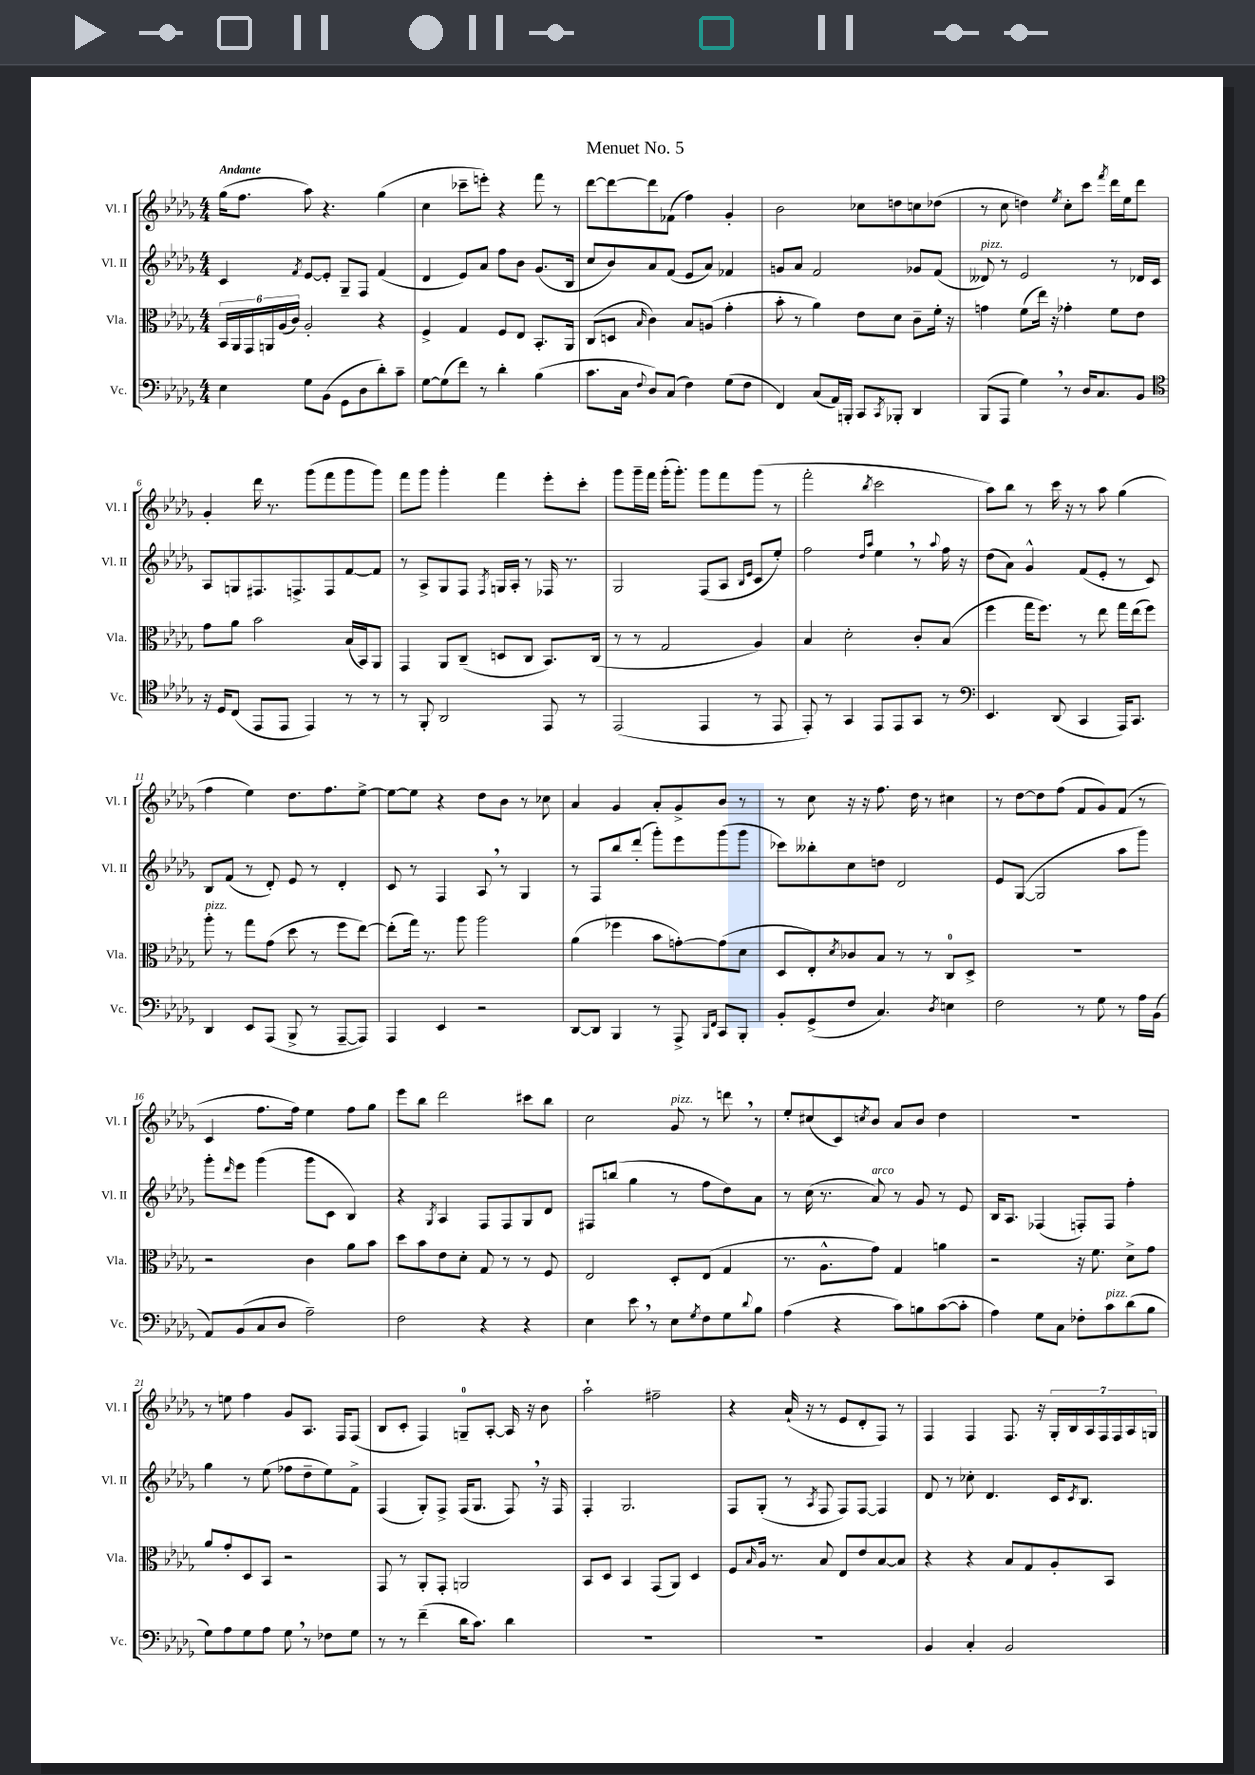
\header { title = "Menuet No. 5" }
<<
\new StaffGroup <<
\new Staff = "s0" \with { instrumentName = "Vl. I" shortInstrumentName = "Vl. I" } {
    \clef treble \key des \major \numericTimeSignature \time 4/4 \tempo "Andante"
    ges''16( f''8. aes''8) r4. ges''4( |
    c''4 ces'''8-- e'''8-.) r4 f'''8 r8 |
    des'''8~ des'''8~ des'''8 fes'8( f''4) ges'4-. |
    bes'2 ces''8 d''8 c''8 des''8( |
    r8 c''8 d''4) \acciaccatura { ees''8 } c''8-. c'''8 \acciaccatura { f'''8 } des'''16 ees''16 des'''8 |
    ges'4-. des'''16 r8. ges'''8( f'''8 ges'''8 ges'''8) |
    f'''8 ges'''8 ges'''4-. f'''4 ees'''8-. c'''8-. |
    ges'''8 ges'''16-- f'''16 ges'''16-.( ges'''8.-.) ges'''8 f'''8 ges'''8( r8 |
    f'''2-. \acciaccatura { bes''8 } c'''2 |
    aes''8) bes''8 r8 c'''16 r16 r8 aes''8 ges''4( |
    f''4 ees''4) des''8. f''8. ees''8~-> |
    ees''8~ ees''8 r4 des''8 bes'8 r8 ces''8 |
    aes'4 ges'4 aes'8-. ges'8-> bes'8 r8 |
    r8 c''8 r16 r16 f''8. des''16 r8 cis''4 |
    r8 des''8~ des''8 f''8( f'8 ges'8) f'8( r8 |
    c'4 f''8. f''16) ees''4 f''8 ges''8 |
    ees'''8 bes''8 des'''2 cis'''8 bes''8 |
    c''2 ges'8^\markup { \italic "pizz." } r8 d'''8 \breathe r8 |
    ees''8-. cis''8( c'8) \acciaccatura { c''8 } bes'8 aes'8 bes'8 des''4 |
    R1 |
    r8 e''8 f''4 ges'8 aes8. f16 f8( |
    bes8 c'8-. f4) g8-0-- aes8~-. aes16 r16 bes'8 |
    aes''2-! fis''2-- |
    r4 aes'16-!( r16 r8 ees'8 des'8-. f8) r8 |
    f4 f4 f8. r16 \tuplet 7/4 { ges16-. bes16 aes16 f16 f16 aes16 g16 } \bar "|." |
}
\new Staff = "s1" \with { instrumentName = "Vl. II" shortInstrumentName = "Vl. II" } {
    \clef treble \key des \major \numericTimeSignature \time 4/4
    c'4 \acciaccatura { f'8 } ees'8~ ees'8-. ges8-- f8 f'4( |
    des'4 ees'8) aes'8 f''8 bes'8 ges'8.( bes16 |
    c''8 bes'8) aes'8 f'8( ees'8 aes'8) fes'4 |
    g'8 aes'8 f'2 ges'8 f'8( |
    deses'8^\markup { \italic "pizz." }) r8 ees'2 r8 des'16 c'16 |
    aes8 g8 fis8. f8.-> f8 f'8~ f'8 |
    r8 aes8-> ges8 f8 \acciaccatura { f8 } g16 aes16-. r8 fes16 r8. |
    ges2 f8( aes8 \grace { bes16 ees'16 } c'8 ees''8-.) |
    f''2 \grace { des''16 aes''16 } ees''4 \breathe r8 \appoggiatura { aes''8 } f''16 r16 |
    des''8( aes'8) ges'4-^ f'8( ees'8-. r8 c'8) |
    bes8 f'8( r8 des'8-.) ees'8 r8 des'4-. |
    c'8 r8 f4 aes8 \breathe r8 ges4 |
    r8 f8 bes''8 des'''8-.( ges'''8-.) ees'''8 ges'''8( ges'''8 |
    ces'''8) beses''8-. c''8 d''8 des'2 |
    ees'8 ges8~( ges2 aes''8 ges'''8) |
    ges'''8-. \grace { des'''16 } ees'''8 ges'''4( ges'''8 c'8 bes4) |
    r4 \acciaccatura { ges8 } aes4 f8 f8 ges8 des'8 |
    fis8 b''8( ges''4 r8 f''8 des''8) aes'8 |
    r8 c''16( r8. aes'8^\markup { \italic "arco" }) r8 ges'8 r8 ees'8 |
    bes16 aes8. fes4( f8-.) f8 f''4-. |
    ges''4 r8 ees''8( fes''8 des''8-- ees''8) f'8-> |
    f4( ges8-.) f8-> f16( ges8. f8) \breathe r16 f16 |
    f4-. ges2. |
    f8 ges8-.( r8 \acciaccatura { aes8 } f8 f8) f8~ f4 |
    des'8 r8 ces''8-. des'4. c'16 \acciaccatura { c'8 } bes8. \bar "|." |
}
\new Staff = "s2" \with { instrumentName = "Vla." shortInstrumentName = "Vla." } {
    \clef alto \key des \major \numericTimeSignature \time 4/4
    \tuplet 6/4 { bes,16 aes,16 ges,16 a,16 aes16( c'16) } aes2-. r4 |
    f4-> ges4 f8 ees8 bes,8.-. aes,16 |
    c8( d8 \grace { bes16 } c'4) bes8 a8( ges'4-. |
    bes'8-. r8 aes'4) ees'8 des'8 c'8-- f'16-. r16 |
    g'4 f'8( ees''16) r16 ges'4-. f'8 ees'8 |
    ges'8 aes'8 bes'2 bes16( bes,16) aes,8 |
    ges,4 aes,8 c8--( d8 c8 bes,8.) c16( |
    r8 r8 ges2 aes4) |
    bes4 des'2-. c'8-. bes8( |
    f''4 ges''16 f''8.) r8 ees''8 ges''16 ees''16( f''8) |
    aes''8-.^\markup { \italic "pizz." } r8 ges''8 ges'8( des''8 r8 f''8 ees''8~) |
    ees''8-.( ges''16) r8. aes''8 aes''2 |
    aes'4( fes''4 bes'8 g'8~-.) g'8( des'8 |
    des8 ees8-.) \acciaccatura { des'8 } ces'8 bes8 r8 r8 c8-0 des8-> |
    R1 |
    r2 c'4 aes'8 bes'8 |
    des''8 bes'8 ees'8 des'8-. ges8 r8 r8 f8 |
    ees2 des8-. ees8( ges4 |
    r8. aes8.-^ ges'8) ges4 a'4 |
    r2 r16 f'8. des'8-> ges'8 |
    aes'8 ges'8-. des8 bes,8 r2 |
    ges,8 r8 aes,8-. ges,8-. a,2 |
    bes,8 des8 bes,4 ges,8( aes,8) des4 |
    f8 \grace { bes16 } aes16 r8. bes8 ees8 ees'8 bes8~ bes8 |
    r4 r4 bes8 ges8 aes8-. bes,8 \bar "|." |
}
\new Staff = "s3" \with { instrumentName = "Vc." shortInstrumentName = "Vc." } {
    \clef bass \key des \major \numericTimeSignature \time 4/4
    ees4 ges8 bes,8( ges,8 des8 des'8-.) c'8-- |
    ges8~ ges8( f'8) r8 des'4-. bes4( |
    c'8. c16 \appoggiatura { f8 } des8) c8( f4) ges8( f8 |
    f,4) c8( aes,16) b,,16-. c,8 \acciaccatura { c,8 } bes,,8-. des,4 |
    bes,,8( aes,,8 ges4) \breathe r8 des16 c8. bes,8 |
    \clef tenor r16 des16 c8( ees,8 ees,8 ees,4) r8 r8 |
    r8 f,8-. aes,2 ees,8 r8 |
    ees,2( ees,4 r8 ees,8 |
    ees,8-.) r8 ges,4 ees,8 ees,8 ges,8 r8 |
    \clef bass ees,4. des,8( c,4 aes,,16) c,8. |
    des,4 ees,8 aes,,8( bes,,8-> r8 aes,,8~-- aes,,8) |
    aes,,4 ees,4 r2 |
    des,8~ des,8 bes,,4 r8 aes,,8-> \grace { bes,,16 f,16 } c,8 bes,,8-. |
    bes,8-. ges,8->( f8 c4.) \acciaccatura { des8 } e4 |
    f2 r8 ges8 r8 aes16 bes,16( |
    aes,8) bes,8( c8 des8 aes2--) |
    f2 r4 r4 |
    ees4 ees'8 \breathe r8 ees8 \acciaccatura { ges8 } f8 ges8 \appoggiatura { des'8 } bes8 |
    aes4( r4 c'8) b8 c'8~( c'8-. |
    aes4) ges8 c8 fes8-. c'8^\markup { \italic "pizz." } des'8( bes8 |
    ges8) aes8 ges8 aes8 ges8 \breathe r8 fes8 ges8 |
    r8 r8 f'4--( des'16 c'8.) des'4 |
    R1 |
    R1 |
    bes,4 c4-. bes,2 \bar "|." |
}
>>
>>
